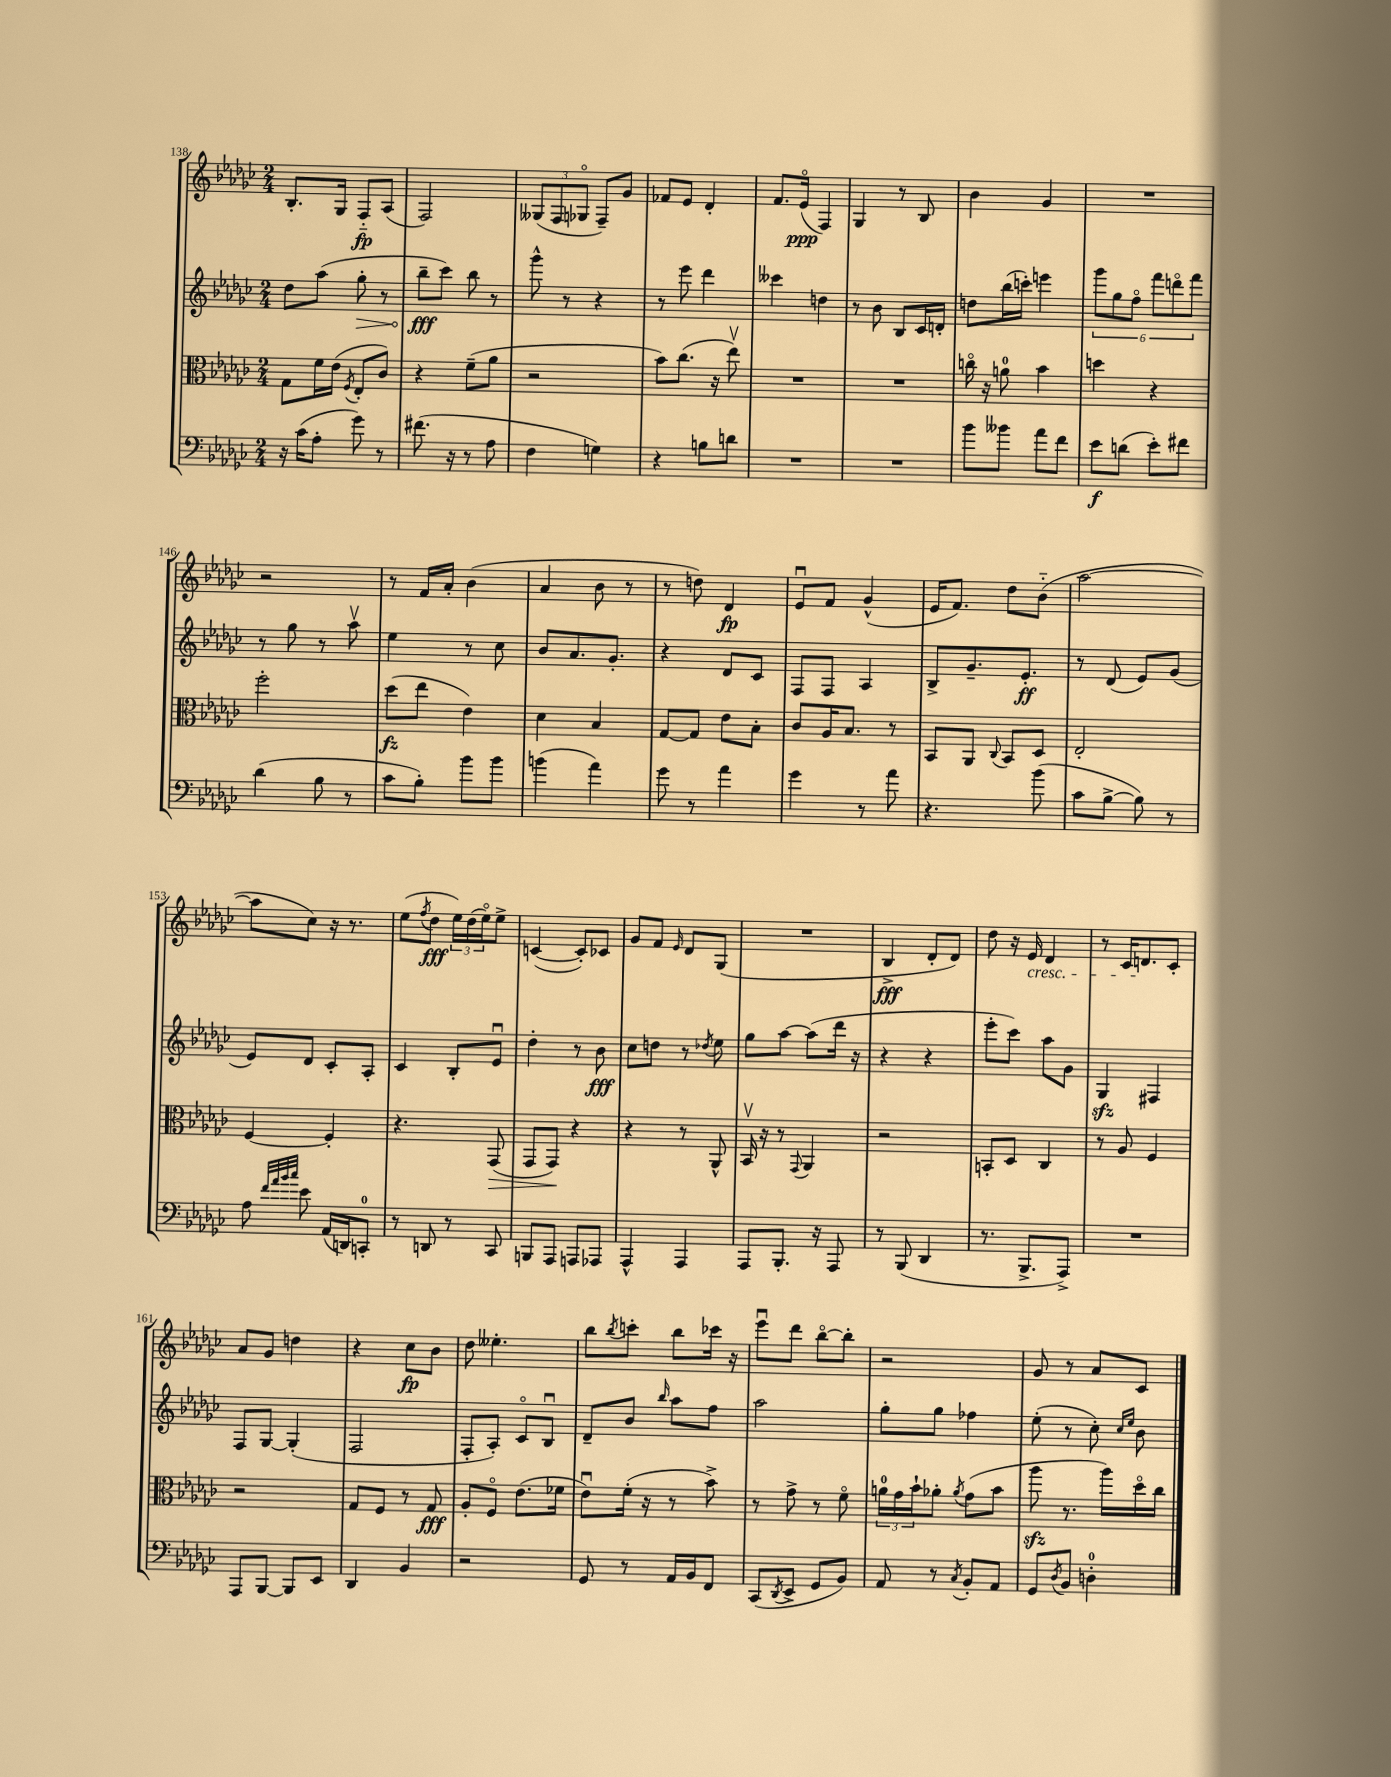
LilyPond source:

<<
\new StaffGroup <<
\new Staff = "s0" {
    \clef treble \key ges \major \numericTimeSignature \time 2/4
    bes8.-. ges16 f8-_\fp aes8( |
    f2) |
    \tuplet 3/2 { geses8( f8 ges8\flageolet } f8--) ges'8 |
    fes'8 ees'8 des'4-. |
    f'8. ees'16\flageolet\ppp( f4) |
    ges4 r8 bes8 |
    bes'4 ges'4 |
    R2 |
    r2 |
    r8 f'16 aes'16-. bes'4( |
    aes'4 bes'8 r8 |
    r8 d''8) des'4\fp |
    ees'8\downbow f'8 ges'4-^( |
    ees'16 f'8.) des''8 bes'8-_( |
    aes''2~ |
    aes''8 ces''8) r16 r8. |
    ees''8( \acciaccatura { f''8 } des''8\fff \tuplet 3/2 { ees''16) des''16( ees''16\flageolet) } ees''8-> |
    c'4~( c'8-.) ces'8 |
    ges'8 f'8 \grace { ees'16 } des'8 ges8( |
    R2 |
    bes4->\fff des'8-. des'8) |
    des''8 r16 ees'16\cresc des'4 |
    r8 ces'16 d'8.\! ces'8-. |
    aes'8 ges'8 d''4 |
    r4 ces''8\fp bes'8 |
    des''8 eeses''4.-. |
    bes''8 \acciaccatura { bes''8 } c'''8-. bes''8 ces'''16 r16 |
    ees'''8\downbow des'''8 bes''8~\flageolet bes''8-. |
    r2 |
    ges'8 r8 aes'8 ces'8 \bar "|." |
}
\new Staff = "s1" {
    \clef treble \key ges \major \numericTimeSignature \time 2/4
    des''8 aes''8( \once \override Hairpin.circled-tip = ##t ges''8-.\> r8 |
    bes''8--\fff\! ces'''8) bes''8 r8 |
    ges'''8-^ r8 r4 |
    r8 ees'''8 des'''4 |
    ceses'''4 d''4 |
    r8 bes'8 bes8 ces'16 d'16-. |
    d''8 bes''16( c'''16-.) e'''4 |
    \tuplet 6/4 { ges'''8 ges''8 f''8\flageolet f'''8 d'''8\flageolet f'''8 } |
    r8 ges''8 r8 aes''8\upbow |
    ees''4 r8 ces''8 |
    bes'8 aes'8. ges'8.-. |
    r4 des'8 ces'8 |
    f8 f8 aes4 |
    bes8-> ges'8.-- ees'8.-.\ff |
    r8 des'8( ees'8) ges'8( |
    ees'8) des'8 ces'8-. aes8-. |
    ces'4 bes8-. ees'8\downbow |
    des''4-. r8 bes'8\fff |
    ces''8 d''8 r8 \acciaccatura { des''8 } ees''8 |
    ges''8 aes''8~ aes''8( des'''16 r16 |
    r4 r4 |
    ees'''8-. ces'''8) aes''8 ges'8 |
    ges4\sfz fis4 |
    f8 ges8~ ges4-.( |
    f2 |
    f8-. aes8-.) ces'8\flageolet bes8\downbow |
    des'8-- bes'8 \grace { bes''16 } aes''8 f''8 |
    aes''2 |
    ges''8-. ges''8 fes''4 |
    ees''8-.( r8 ces''8-.) \grace { ces''16 ees''16 } bes'8 \bar "|." |
}
\new Staff = "s2" {
    \clef alto \key ges \major \numericTimeSignature \time 2/4
    ges8 f'16 ees'16( \acciaccatura { f8 } ees8-. ces'8) |
    r4 f'8--( aes'8 |
    r2 |
    bes'8) ces''8.( r16 ees''8\upbow) |
    R2 |
    R2 |
    c''16\flageolet r16 a'8-0 bes'4 |
    d''4 r4 |
    f''2-. |
    des''8\fz( ees''8 ees'4) |
    des'4 bes4 |
    ges8~ ges8 ees'8 bes8-. |
    ces'8 aes16 bes8. r8 |
    bes,8 aes,8 \appoggiatura { ces8 } bes,8 des8 |
    ees2-. |
    f4~ f4-. |
    r4. ges,8\>( |
    ges,8 ges,8\!) r4 |
    r4 r8 aes,8-^ |
    bes,16\upbow r16 r8 \appoggiatura { ges,8 } aes,4 |
    r2 |
    b,8-. des8 ces4 |
    r8 aes8 f4 |
    r2 |
    ges8 f8 r8 ges8\fff |
    aes8-. f8\flageolet ees'8.( fes'16 |
    ees'8\downbow) f'16-.( r16 r8 bes'8->) |
    r8 ges'8-> r8 f'8\flageolet |
    \tuplet 3/2 { a'16-0 ges'16 bes'16-! } aes'8-. \acciaccatura { aes'8 } ges'8( bes'8 |
    aes''8\sfz r8. aes''16) des''16\flageolet ces''16 \bar "|." |
}
\new Staff = "s3" {
    \clef bass \key ges \major \numericTimeSignature \time 2/4
    r16 ces'16( aes8-. ges'8) r8 |
    fis'8.( r16 r8 aes8 |
    f4 g4) |
    r4 b8 d'8 |
    R2 |
    R2 |
    bes'8 beses'8 aes'8 f'8 |
    ees'8\f d'8( ees'8-.) fis'8 |
    des'4( bes8 r8 |
    ces'8 bes8-.) bes'8 bes'8 |
    b'4( aes'4) |
    ges'8 r8 aes'4 |
    ges'4 r8 aes'8 |
    r4. bes'8( |
    ces'8 bes8~-> bes8) r8 |
    aes8 \grace { f'32 aes'32 bes'32 ces''32 } ees'8 aes,16( d,16) c,8-0-. |
    r8 d,8 r8 ces,8 |
    b,,8 aes,,8 a,,8 aes,,8 |
    aes,,4-^ aes,,4 |
    aes,,8 bes,,8.-. r16 aes,,8 |
    r8 bes,,8( des,4 |
    r8. bes,,8.-> aes,,8->) |
    R2 |
    aes,,8 bes,,8~ bes,,8 ees,8 |
    des,4 bes,4 |
    r2 |
    ges,8 r8 aes,16 bes,16 f,8 |
    ces,8( \acciaccatura { des,8 } ees,8-> ges,8 bes,8) |
    aes,8 r8 \acciaccatura { ces8 } bes,8-. aes,8 |
    ges,8 \acciaccatura { des8 } bes,8 d4-0-. \bar "|." |
}
>>
>>
\layout { \context { \Score currentBarNumber = #138 } }
